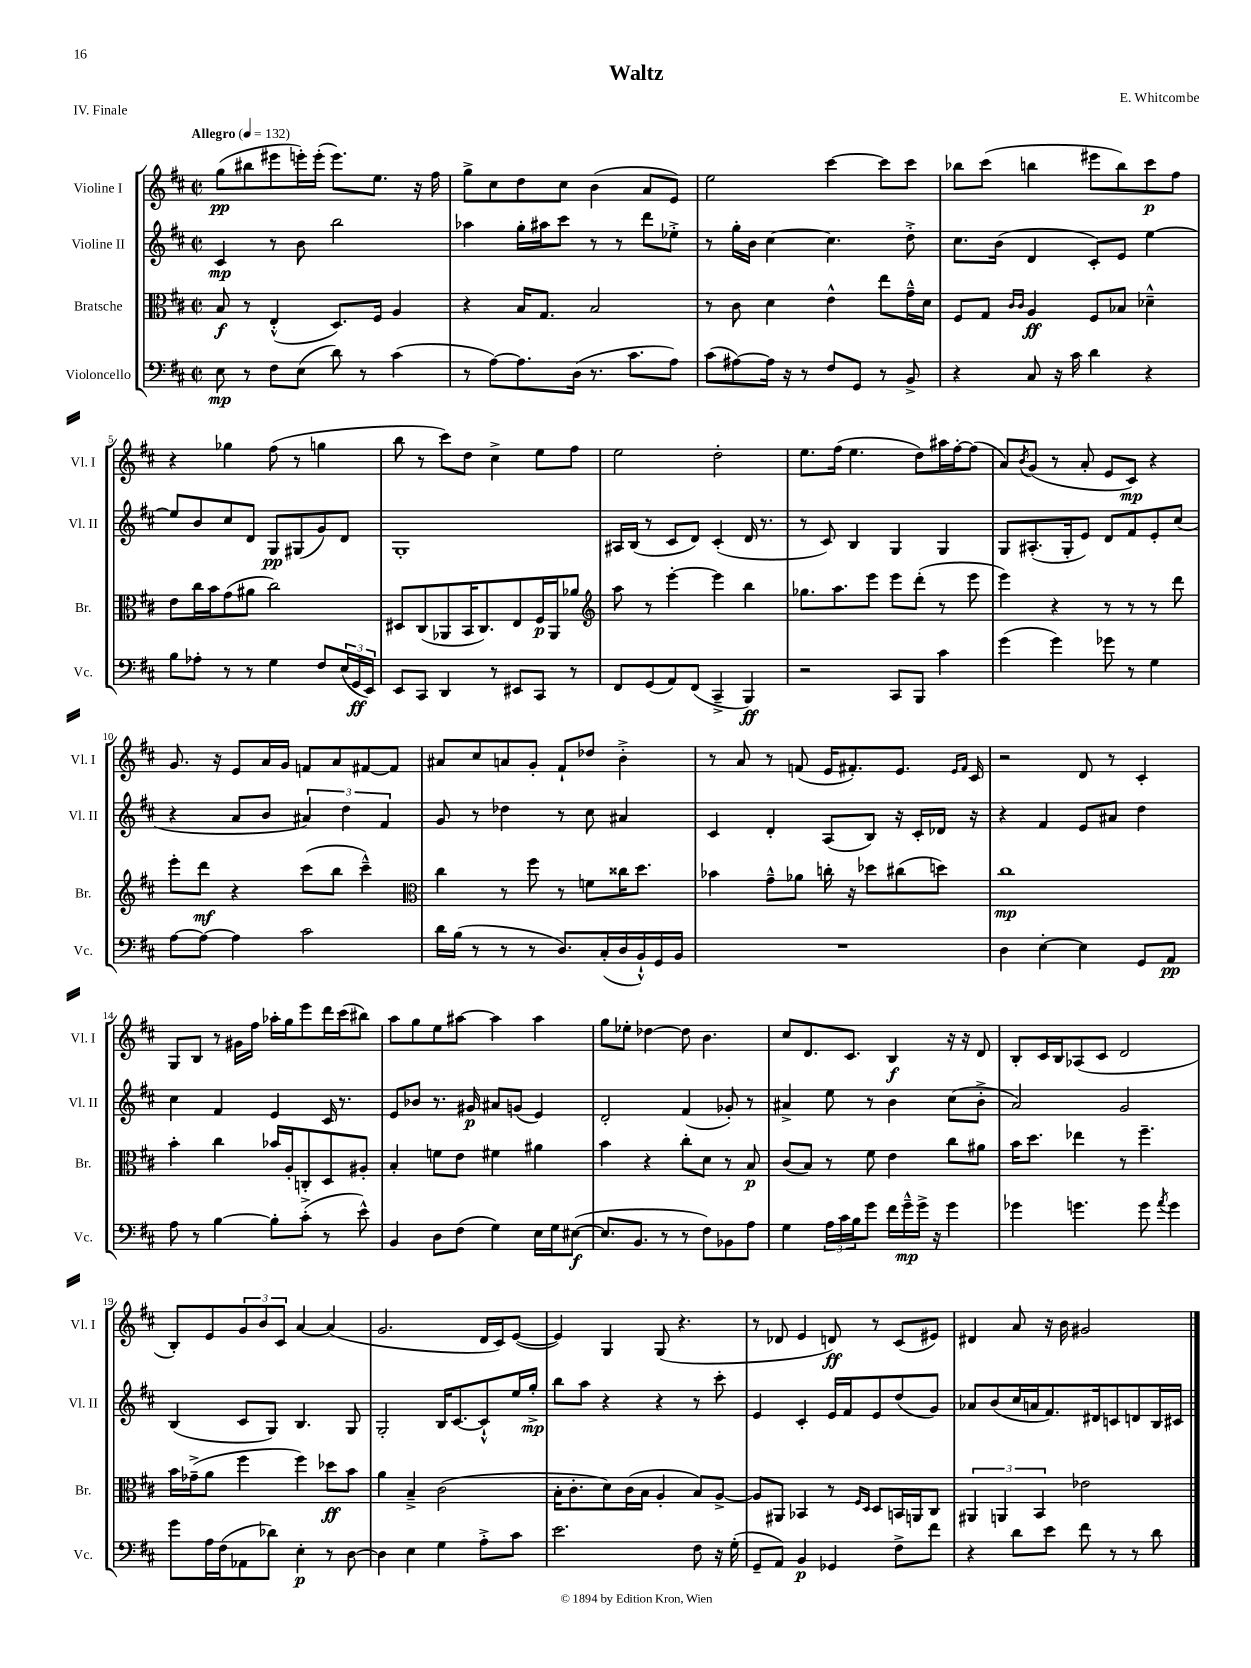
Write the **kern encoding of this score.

**kern	**dynam	**kern	**dynam	**kern	**dynam	**kern	**dynam
*part4	*part4	*part3	*part3	*part2	*part2	*part1	*part1
*staff4	*staff4	*staff3	*staff3	*staff2	*staff2	*staff1	*staff1
*I"Violoncello	*	*I"Bratsche	*	*I"Violine II	*	*I"Violine I	*
*I'Vc.	*	*I'Br.	*	*I'Vl. II	*	*I'Vl. I	*
*clefF4	*	*clefC3	*	*clefG2	*	*clefG2	*
*k[f#c#]	*	*k[f#c#]	*	*k[f#c#]	*	*k[f#c#]	*
*M2/2	*	*M2/2	*	*M2/2	*	*M2/2	*
*met(c|)	*	*met(c|)	*	*met(c|)	*	*met(c|)	*
*MM132	*	*MM132	*	*MM132	*	*MM132	*
=1	=1	=1	=1	=1	=1	=1	=1
!	!	!	!	!	!	!LO:TX:a:B:t=Allegro	!
8E\	mp	8B/	f	4c#/	mp	(8gg\L	pp
8r	.	8r	.	.	.	8bb#X\	.
8F#\L	.	(4E'^^/	.	8r	.	8eee#X\	.
(8E\J	.	.	.	8b\	.	16eeen'\L)	.
.	.	.	.	.	.	(16eee'\JJ	.
8d\)	.	8.D/L)	.	2bb\	.	8.eee\L)	.
8r	.	.	.	.	.	.	.
.	.	16F#/Jk	.	.	.	8.ee\J	.
(4c#\	.	4A/	.	.	.	.	.
.	.	.	.	.	.	16r	.
.	.	.	.	.	.	16ff#\	.
=2	=2	=2	=2	=2	=2	=2	=2
8r	.	4r	.	4aa-X\	.	8gg^\L	.
[8A\L)	.	.	.	.	.	8cc#\	.
8.A\]	.	16B/KL	.	16gg'\LL	.	8dd\	.
.	.	8.G/J	.	16aa#X\J	.	.	.
.	.	.	.	8ccc#\J	.	8cc#\J	.
(16D\Jk	.	.	.	.	.	.	.
8.r	.	2B/	.	8r	.	(4b\	.
.	.	.	.	8r	.	.	.
8.c#\L	.	.	.	.	.	.	.
.	.	.	.	8ddd\L	.	8a/L	.
8A\J)	.	.	.	8ee-X'^\J	.	8e/J)	.
=3	=3	=3	=3	=3	=3	=3	=3
(8c#\L	.	8r	.	8r	.	2ee\	.
[8A#X\)	.	8c#\	.	16gg'\LL	.	.	.
.	.	.	.	16b\JJ	.	.	.
16A#\Jk]	.	4d\	.	[4cc#\	.	.	.
16r	.	.	.	.	.	.	.
8r	.	.	.	.	.	.	.
8F#/L	.	4e^^\	.	4.cc#\]	.	[4ccc#\	.
8GG/J	.	.	.	.	.	.	.
8r	.	8ee\L	.	.	.	8ccc#\L]	.
8BB^/	.	16g~^^\L	.	8dd'^\	.	8ccc#\J	.
.	.	16d\JJ	.	.	.	.	.
=4	=4	=4	=4	=4	=4	=4	=4
4r	.	8F#/L	.	8.cc#\L	.	8bb-X\L	.
.	.	8G/J	.	.	.	(8ccc#\J	.
.	.	.	.	(16b\Jk	.	.	.
.	.	16qqc#/LL	.	.	.	.	.
.	.	16qqc#/JJ	.	.	.	.	.
8C#/	.	4A/	ff	4d/	.	4bbn\	.
16r	.	.	.	.	.	.	.
16c#\	.	.	.	.	.	.	.
4d\	.	8F#/L	.	8c#'/L)	.	8eee#X\L	.
.	.	8B-X/J	.	8e/J	.	8bb\)	.
4r	.	4d-X~^^\	.	[4ee\	.	8ccc#\	p
.	.	.	.	.	.	8ff#\J	.
!!LO:LB:g=z
=5	=5	=5	=5	=5	=5	=5	=5
8B\L	.	8e\L	.	8ee/L]	.	4r	.
8A-X'\J	.	16cc#\L	.	8b/	.	.	.
.	.	16b\J	.	.	.	.	.
8r	.	(8g\	.	8cc#/	.	4gg-X\	.
8r	.	8a#X\J	.	8d/J	.	.	.
4G\	.	2cc#\)	.	8G/L	pp	(8ff#\	.
.	.	.	.	(8G#X/	.	8r	.
8F#/L	.	.	.	8g/)	.	4ggn\	.
(24E/L	.	.	.	8d/J	.	.	.
24GG/	ff	.	.	.	.	.	.
24EE/JJ)	.	.	.	.	.	.	.
=6	=6	=6	=6	=6	=6	=6	=6
8EE/L	.	8D#X/L	.	1G'	.	8bb\	.
8CC#/J	.	(8C#/	.	.	.	8r	.
4DD/	.	8AA-X/	.	.	.	8ccc#\L)	.
.	.	16BB/K	.	.	.	8dd\J	.
.	.	8.C#/)	.	.	.	.	.
8r	.	.	.	.	.	4cc#^\	.
8EE#X/L	.	8E/	.	.	.	.	.
8CC#/J	.	16F#/L	p	.	.	8ee\L	.
.	.	16AA-/J	.	.	.	.	.
8r	.	8a-X/J	.	.	.	8ff#\J	.
=7	=7	=7	=7	=7	=7	=7	=7
*	*	*clefG2	*	*	*	*	*
8FF#/L	.	8aa\	.	16A#X/LL	.	2ee\	.
.	.	.	.	(16B/JJ	.	.	.
(8GG/	.	8r	.	8r	.	.	.
8AA/)	.	[4eee'\	.	8c#/L	.	.	.
(8FF#/J	.	.	.	8d/J)	.	.	.
4CC#~^/	.	4eee\]	.	(4c#'/	.	2dd'\	.
4BBB/)	ff	4bb\	.	16d/	.	.	.
.	.	.	.	8.r	.	.	.
=8	=8	=8	=8	=8	=8	=8	=8
2r	.	8.gg-X\L	.	8r	.	8.ee\L	.
.	.	.	.	8c#/)	.	.	.
.	.	8.aa\	.	.	.	(16ff#\Jk	.
.	.	.	.	4B/	.	4.ee\	.
.	.	8eee\J	.	.	.	.	.
8CC#/L	.	8eee\L	.	4G/	.	.	.
8BBB/J	.	(8ddd'\J	.	.	.	8dd\L)	.
4c#\	.	8r	.	4G/	.	16aa#X\L	.
.	.	.	.	.	.	[16ff#'\J	.
.	.	8eee\	.	.	.	(8ff#\J]	.
=9	=9	=9	=9	=9	=9	=9	=9
(4g\	.	4eee\)	.	8G/L	.	8a/L)	.
.	.	.	.	.	.	8qb/	.
.	.	.	.	(8.A#X'/	.	(8g/J	.
4g\)	.	4r	.	.	.	8r	.
.	.	.	.	16G'/k	.	.	.
.	.	.	.	8e/J)	.	8a'/	.
8g-X\	.	8r	.	8d/L	.	8e/L	.
8r	.	8r	.	8f#/	.	8c#/J)	mp
4G\	.	8r	.	8e'/	.	4r	.
.	.	8ddd\	.	(8cc#/J	.	.	.
!!LO:LB:g=z
=10	=10	=10	=10	=10	=10	=10	=10
[8A\L	.	8eee'\L	.	4r	.	8.g/	.
8A\J_	.	8ddd\J	mf	.	.	.	.
.	.	.	.	.	.	16r	.
4A\]	.	4r	.	8a/L	.	8e/L	.
.	.	.	.	8b/J	.	16a/L	.
.	.	.	.	.	.	16g/JJ	.
2c#\	.	(8ccc#\L	.	6a#X/)	.	8fn/L	.
.	.	8bb\J	.	.	.	8a/	.
.	.	.	.	6dd\	.	.	.
.	.	4ccc#~^^\)	.	.	.	[8f#X/	.
.	.	.	.	6f#/	.	.	.
.	.	.	.	.	.	8f#/J]	.
=11	=11	=11	=11	=11	=11	=11	=11
*	*	*clefC3	*	*	*	*	*
16d\LL	.	4cc#\	.	8g/	.	8a#X/L	.
(16B\JJ	.	.	.	.	.	.	.
8r	.	.	.	8r	.	8cc#/	.
8r	.	8r	.	4dd-X\	.	8an/	.
8r	.	8ff#\	.	.	.	8g'/J	.
8.D/L)	.	8r	.	8r	.	8f#`/L	.
.	.	8fn\L	.	8cc#\	.	8dd-X/J	.
(16C#'/L	.	.	.	.	.	.	.
16D/	.	16cc##X\K	.	4a#X/	.	4b'^\	.
16BB`^^/)	.	8.dd\J	.	.	.	.	.
16GG/	.	.	.	.	.	.	.
16BB/JJ	.	.	.	.	.	.	.
=12	=12	=12	=12	=12	=12	=12	=12
1r	.	4b-X\	.	4c#/	.	8r	.
.	.	.	.	.	.	8a/	.
.	.	8g~^^\L	.	4d'/	.	8r	.
.	.	8a-X\J	.	.	.	(8fn/	.
.	.	16ccn'\	.	(8A/L	.	16e/KL	.
.	.	16r	.	.	.	8.f#X'/)	.
.	.	8dd-X\L	.	8B/J)	.	.	.
.	.	(8cc#X\	.	16r	.	8.e/J	.
.	.	.	.	16c#'/LL	.	.	.
.	.	8ddn\J)	.	16d-X/JJ	.	.	.
.	.	.	.	.	.	16qqe/LL	.
.	.	.	.	.	.	16qqf#/JJ	.
.	.	.	.	16r	.	16c#/	.
=13	=13	=13	=13	=13	=13	=13	=13
4D\	.	1cc#	mp	4r	.	2r	.
[4E'\	.	.	.	4f#/	.	.	.
4E\]	.	.	.	8e/L	.	8d/	.
.	.	.	.	8a#X/J	.	8r	.
8GG/L	.	.	.	4dd\	.	4c#'/	.
8AA/J	pp	.	.	.	.	.	.
!!LO:LB:g=z
=14	=14	=14	=14	=14	=14	=14	=14
8A\	.	4b'\	.	4cc#\	.	8G/L	.
8r	.	.	.	.	.	8B/J	.
[4B\	.	4cc#\	.	4f#/	.	8r	.
.	.	.	.	.	.	16g#X\LL	.
.	.	.	.	.	.	16ff#\JJ	.
8B'\L]	.	16b-X/LL	.	4e/	.	16aa-X'\LL	.
.	.	16A'/J	.	.	.	16gg\J	.
(8c#'^\J	.	8Cn'/	.	.	.	8eee\	.
8r	.	8D/	.	16c#/	.	16ddd\L	.
.	.	.	.	8.r	.	(16ccc#\J	.
8e^^\)	.	8A#X'/J	.	.	.	8bb#X\J)	.
=15	=15	=15	=15	=15	=15	=15	=15
4BB/	.	4B'/	.	8e/L	.	8aa\L	.
.	.	.	.	8b-X/J	.	8gg\	.
8D\L	.	8fn\L	.	8.r	.	8ee\	.
(8F#\J	.	8e\J	.	.	.	[8aa#X\J	.
.	.	.	.	16g#X/	p	.	.
4G\)	.	4f#X\	.	8a#X/L	.	4aa#\]	.
.	.	.	.	(8gn/J	.	.	.
16E\LL	.	4a#X\	.	4e/)	.	4aa#\	.
16G\J	.	.	.	.	.	.	.
([8E#X\J	f	.	.	.	.	.	.
=16	=16	=16	=16	=16	=16	=16	=16
8.E#/L]	.	4b\	.	2d'/	.	8gg\L	.
.	.	.	.	.	.	8ee-X'\J	.
8.BB/J	.	.	.	.	.	.	.
.	.	4r	.	.	.	[4dd-X\	.
8r	.	.	.	.	.	.	.
8r	.	8cc#'\L	.	(4f#/	.	8dd-\]	.
8F#\L)	.	8d\J	.	.	.	4.b\	.
8BB-X\	.	8r	.	8g-X'/)	.	.	.
8A\J	.	8B/	p	8r	.	.	.
=17	=17	=17	=17	=17	=17	=17	=17
4G\	.	(8c#/L	.	4a#X^/	.	8cc#/L	.
.	.	8B/J)	.	.	.	8.d/	.
24A\LL	.	8r	.	8ee\	.	.	.
24c#\	.	.	.	.	.	.	.
.	.	.	.	.	.	8.c#/J	.
24B\J	.	.	.	.	.	.	.
8g\J	.	8f#\	.	8r	.	.	.
16f#\LL	.	4e\	.	4b\	.	4B/	f
16g~^^\	mp	.	.	.	.	.	.
16g^\JJ	.	.	.	.	.	.	.
16r	.	.	.	.	.	.	.
4g\	.	8cc#\L	.	(8cc#\L	.	16r	.
.	.	.	.	.	.	16r	.
.	.	8a#X\J	.	8b'^\J	.	8d/	.
=18	=18	=18	=18	=18	=18	=18	=18
4g-X\	.	16b\KL	.	2a/)	.	8B'/L	.
.	.	8.dd\J	.	.	.	.	.
.	.	.	.	.	.	16c#/L	.
.	.	.	.	.	.	16B/J	.
4.gn\	.	4ee-X\	.	.	.	(8A-X/	.
.	.	.	.	.	.	8c#/J	.
.	.	8r	.	2g/	.	2d/	.
8g\	.	4.ff#~\	.	.	.	.	.
8qa/	.	.	.	.	.	.	.
4g\	.	.	.	.	.	.	.
!!LO:LB:g=z
=19	=19	=19	=19	=19	=19	=19	=19
8g\L	.	16b\LL	.	(4B/	.	8B'/L)	.
.	.	(16g-X~^\J	.	.	.	.	.
16A\L	.	8a\J	.	.	.	8e/	.
(16F#\J	.	.	.	.	.	.	.
8AA-X\	.	4ff#\	.	8c#/L	.	12g/	.
.	.	.	.	.	.	12b/	.
8d-X\J)	.	.	.	8G/J)	.	.	.
.	.	.	.	.	.	12c#/J	.
4E'\	p	4ff#\)	.	4.B/	.	[4a/	.
8r	.	8dd-X\L	ff	.	.	(4a/]	.
[8D\	.	8b\J	.	8G/	.	.	.
=20	=20	=20	=20	=20	=20	=20	=20
4D\]	.	4a\	.	2G'/	.	2.g/	.
4E\	.	4B~^/	.	.	.	.	.
4G\	.	(2c#\	.	16B/KL	.	.	.
.	.	.	.	[8.c#/	.	.	.
8A'^\L	.	.	.	8c#`^^/]	.	16d/LL	.
.	.	.	.	.	.	16c#/J)	.
8c#\J	.	.	.	16ee/L	.	([8e/J	.
.	.	.	.	16gg'^/JJ	mp	.	.
=21	=21	=21	=21	=21	=21	=21	=21
2.e\	.	16B'\KL	.	8bb\L	.	4e/])	.
.	.	8.c#'\	.	.	.	.	.
.	.	.	.	8aa\J	.	.	.
.	.	8d\)	.	4r	.	4G/	.
.	.	(16c#\L	.	.	.	.	.
.	.	16B\JJ	.	.	.	.	.
.	.	4A'/	.	4r	.	(8G/	.
.	.	.	.	.	.	4.r	.
8F#\	.	8B/L)	.	8r	.	.	.
16r	.	[8A^/J	.	8ccc#'\	.	.	.
(16G'\	.	.	.	.	.	.	.
=22	=22	=22	=22	=22	=22	=22	=22
8GG~/L	.	8A/L]	.	4e/	.	8r	.
8AA/J)	.	8AA#X/J	.	.	.	8d-X/	.
4BB/	p	4BB-X/	.	4c#'/	.	4e/	.
4GG-X/	.	8r	.	16e/LL	.	8dn/)	ff
.	.	.	.	16f#/J	.	.	.
.	.	16qqF#/LL	.	.	.	.	.
.	.	16qqD/JJ	.	.	.	.	.
.	.	8D/L	.	8e/	.	8r	.
8F#^\L	.	16BBn/L	.	(8dd/	.	(8c#/L	.
.	.	16AAn/J	.	.	.	.	.
8f#\J	.	8C#/J	.	8g/J)	.	8e#X/J)	.
=23	=23	=23	=23	=23	=23	=23	=23
4r	.	6AA#X/	.	8a-X/L	.	4d#X/	.
.	.	.	.	(8b/	.	.	.
.	.	6AAn/	.	.	.	.	.
8d\L	.	.	.	16cc#/L	.	8a/	.
.	.	.	.	16an/J	.	.	.
.	.	6BB/	.	.	.	.	.
8e\J	.	.	.	8.f#/)	.	16r	.
.	.	.	.	.	.	16b\	.
8f#\	.	2e-X\	.	.	.	2g#X/	.
.	.	.	.	16d#X/k	.	.	.
8r	.	.	.	8cn/	.	.	.
8r	.	.	.	8dn/	.	.	.
8d\	.	.	.	16B/L	.	.	.
.	.	.	.	16c#X/JJ	.	.	.
==	==	==	==	==	==	==	==
*-	*-	*-	*-	*-	*-	*-	*-
